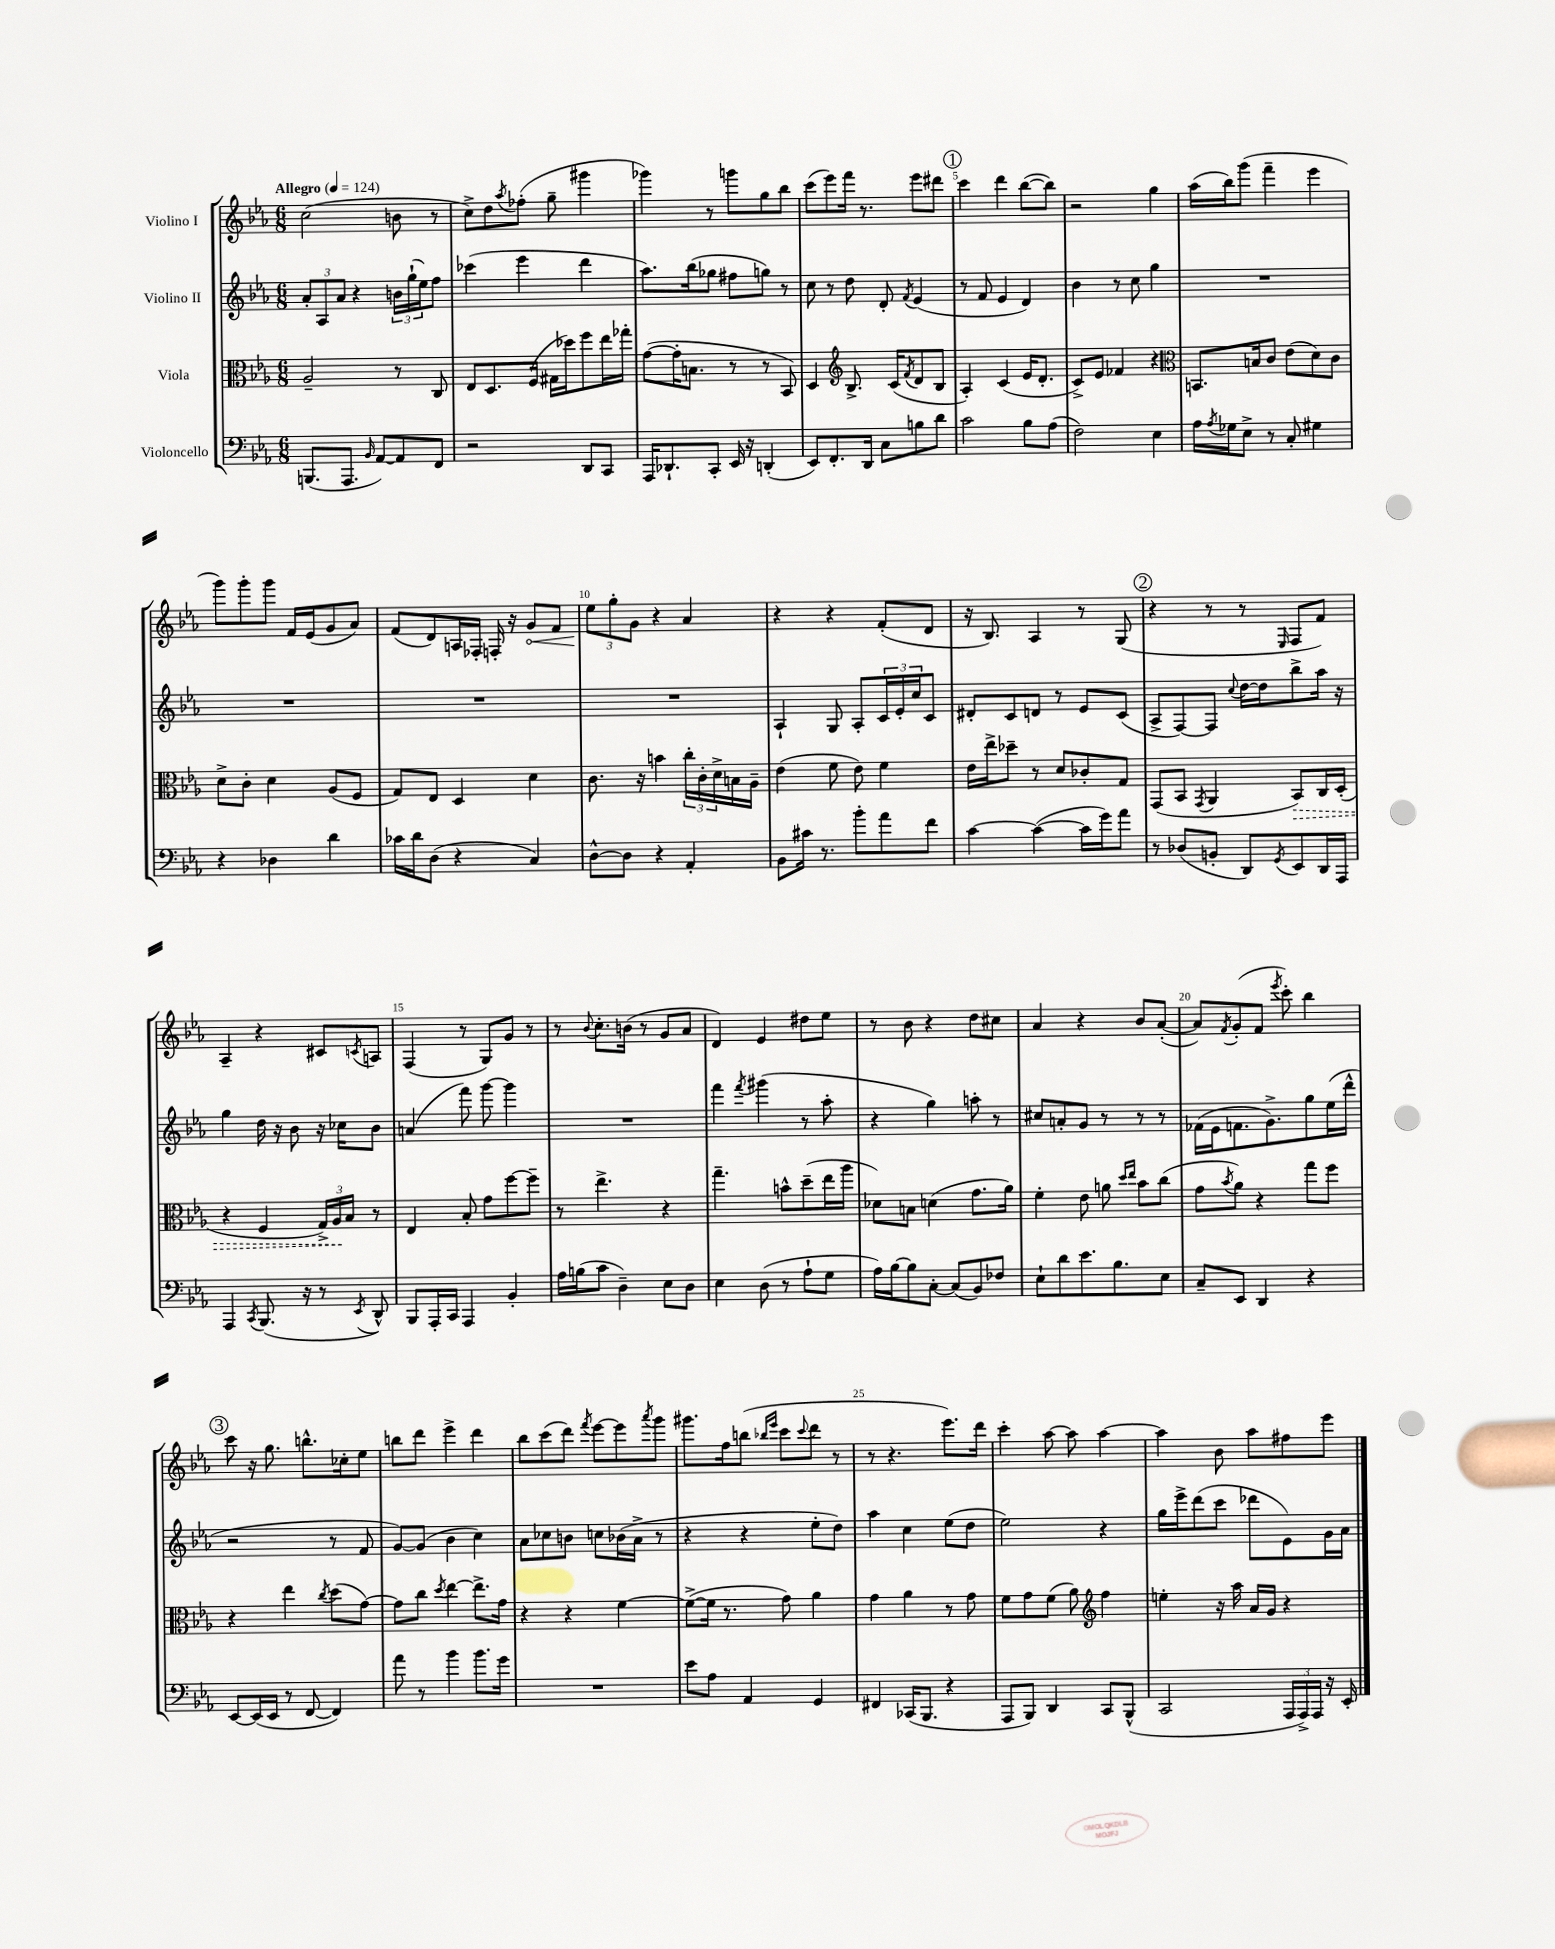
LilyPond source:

<<
\new StaffGroup <<
\new Staff = "s0" \with { instrumentName = "Violino I" } {
    \clef treble \key ees \major \numericTimeSignature \time 6/8 \tempo "Allegro" 4 = 124
    c''2( b'8 r8 |
    c''8->) d''8 \acciaccatura { aes''8 } fes''8-.( g''8-- gis'''4 |
    ges'''4) r8 g'''8 g''8 bes''8 |
    c'''8( ees'''8) f'''16 r8. ees'''8 dis'''8 |
    \mark \markup { \circle "1" } c'''4 d'''4 bes''8~( bes''8) |
    r2 g''4 |
    aes''16( bes''16) g'''8( f'''4-- ees'''4 |
    g'''8) g'''8-. g'''8 f'16 ees'16( g'8 aes'8) |
    f'8( d'8) a16 fes16-. f16-. r16 \once \override Hairpin.circled-tip = ##t g'8\< f'8 |
    \tuplet 3/2 { ees''8\! g''8-. g'8 } r4 aes'4 |
    r4 r4 f'8-.( d'8 |
    r16 bes8.) aes4 r8 g8( |
    \mark \markup { \circle "2" } r4 r8 r8 \grace { ees16 } f8 f'8) |
    aes4-- r4 cis'8 \acciaccatura { c'8 } a8 |
    f4( r8 g8) g'8 r8 |
    r8 \appoggiatura { bes'8 } c''8.-. b'16( r8 g'8 aes'8 |
    d'4) ees'4 dis''8 ees''8 |
    r8 bes'8 r4 d''8 cis''8 |
    aes'4 r4 bes'8 aes'8~-.( |
    aes'8) \acciaccatura { f'8 } g'8-.( f'8 \acciaccatura { ees'''8 } c'''8-.) bes''4 |
    \mark \markup { \circle "3" } c'''8 r16 g''8. b''8.-^ ces''16-. ees''8 |
    b''8 d'''8 ees'''4-> d'''4 |
    bes''8 c'''8( d'''8) \acciaccatura { f'''8 } ees'''8~ ees'''8 \acciaccatura { aes'''8 } g'''8 |
    gis'''8. f''16 b''8( \grace { bes''16 ees'''16 } c'''8 \appoggiatura { c'''8 } d'''8 r8 |
    r8 r4. ees'''8.) d'''16 |
    c'''4-. aes''8~ aes''8 aes''4~ |
    aes''4 bes'8 aes''8 fis''8 ees'''8 \bar "|." |
}
\new Staff = "s1" \with { instrumentName = "Violino II" } {
    \clef treble \key ees \major \numericTimeSignature \time 6/8
    \tuplet 3/2 { aes'8-. aes8 aes'8 } r4 \tuplet 3/2 { b'16 g''16-!( ees''16) } f''8 |
    ces'''4( ees'''4 d'''4 |
    aes''8.) bes''16( ges''8 fis''8 g''8) r8 |
    c''8 r8 d''8 d'8-. \acciaccatura { f'8 } ees'4( |
    \mark \markup { \circle "1" } r8 f'8 ees'4 d'4) |
    bes'4 r8 c''8 g''4 |
    R2. |
    R2. |
    R2. |
    R2. |
    aes4-! g8 aes8-. \tuplet 3/2 { c'16 ees'16-. c''16 } c'8 |
    dis'8-. c'8 d'8 r8 ees'8 c'8( |
    \mark \markup { \circle "2" } aes8-> f8~) f8 \appoggiatura { c''8 } d''16~ d''16 bes''8-> aes''16 r16 |
    g''4 d''16 r16 bes'8 r16 ces''16 bes'8 |
    a'4( f'''8) g'''8~ g'''4 |
    R2. |
    f'''4 \acciaccatura { f'''8 } gis'''4( r8 aes''8-. |
    r4 g''4) a''8-. r8 |
    cis''8 a'8-. g'8 r8 r8 r8 |
    fes'16( ees'16 f'8. g'8.->) g''8 ees''16( d'''16-^ |
    \mark \markup { \circle "3" } r2 r8 f'8 |
    g'8~) g'8( bes'4 c''4) |
    aes'8 ces''8 b'8 c''8 bes'16( aes'16-> r8 |
    r4 r4 ees''8-. d''8) |
    aes''4 c''4 ees''8( d''8 |
    ees''2) r4 |
    g''16 ees'''16-> d'''8( c'''8 des'''8 ees'8) g'16 aes'16 \bar "|." |
}
\new Staff = "s2" \with { instrumentName = "Viola" } {
    \clef alto \key ees \major \numericTimeSignature \time 6/8
    aes2-- r8 c8 |
    ees8 d8. f16( gis16 des''16) f''8 ees''16 ges''16-. |
    g'8~( g'16-. b8. r8 r8 bes,8) |
    d4 \clef treble bes8.-> c'16( \acciaccatura { f'8 } d'8 bes8 |
    \mark \markup { \circle "1" } aes4-.) c'4( ees'16 d'8.-. |
    c'8->) ees'8 fes'4 r4 |
    \clef alto b,8. b16 c'8 ees'8( d'8) c'8 |
    d'8-> c'8-. d'4 aes8( f8 |
    g8) ees8 d4 d'4 |
    c'8. r16 b'4 \tuplet 3/2 { c''16-. c'16-. d'16-> } b16 aes16-- |
    ees'4( f'8 ees'8) f'4 |
    ees'16 ees''16-> des''8-- r8 d'8 ces'8-. g8 |
    \mark \markup { \circle "2" } g,8( bes,8 \acciaccatura { g,8 } aes,4 \once \override Hairpin.style = #'dashed-line bes,8\>) c16 d16-.( |
    r4 f4 \tuplet 3/2 { g16->) aes16\! bes16 } r8 |
    ees4 bes8-. g'8 f''8~ f''8-- |
    r8 ees''4.-> r4 |
    g''4.-- b'8-^ d''8--( ees''16 aes''16 |
    des'8) b8 d'4( g'8. aes'16) |
    f'4-. ees'8 a'8 \grace { d''16 ees''16 } bes'8 c''8( |
    g'8 \acciaccatura { bes'8 } aes'8) r4 g''8 f''8 |
    \mark \markup { \circle "3" } r4 ees''4 \acciaccatura { c''8 } d''8( g'8~) |
    g'8 c''8 \acciaccatura { d''8 } ees''4~ ees''8.-> g'16 |
    r4 r4 f'4~ |
    f'8~->( f'16 r8. g'8) aes'4 |
    g'4 aes'4 r8 g'8 |
    f'8 g'8 f'8( aes'8) \clef treble f''4 |
    e''4-. r16 aes''16 aes'16 g'16 r4 \bar "|." |
}
\new Staff = "s3" \with { instrumentName = "Violoncello" } {
    \clef bass \key ees \major \numericTimeSignature \time 6/8
    b,,8.( aes,,8. \grace { bes,16 } aes,8~) aes,8 f,8 |
    r2 d,8 c,8 |
    aes,,16 des,8.-! c,8-. ees,16 r16 d,4-.( |
    ees,8) f,8.-. d,16 c8 b8 d'8 |
    \mark \markup { \circle "1" } c'2 bes8 aes8( |
    f2) ees4 |
    aes16 \acciaccatura { aes8 } ges16 ees8-> r8 c8-. gis4 |
    r4 des4 d'4 |
    ces'16 d'16 d8( r4 c4) |
    d8~-^ d8 r4 aes,4-. |
    bes,8 cis'16 r8. bes'8-. aes'8 f'8 |
    c'4~ c'4~( c'16 g'16) aes'8 |
    \mark \markup { \circle "2" } r8 des8( b,8-. d,8) \acciaccatura { g,8 } ees,8 d,16 aes,,16 |
    aes,,4 \acciaccatura { c,8 } bes,,8.( r16 r8 \acciaccatura { ees,8 } d,8-^) |
    bes,,8 aes,,16-. c,16 aes,,4 bes,4-. |
    aes16 b16( c'8 d4--) ees8 d8 |
    ees4 d8( r8 aes8-! g8 |
    aes16) bes16~ bes8 c8~-. c8( bes,8) fes8 |
    ees8-! d'8 ees'8. bes8. ees8 |
    c8-- ees,8 d,4 r4 |
    \mark \markup { \circle "3" } ees,8~ ees,16( ees,16 r8 f,8~ f,4) |
    aes'8 r8 bes'4 bes'8. g'16 |
    R2. |
    ees'8 aes8 aes,4 g,4 |
    fis,4 ces,16( bes,,8. r4 |
    aes,,8 bes,,8) d,4 c,8 bes,,8-^( |
    c,2 \tuplet 3/2 { aes,,16 aes,,16->) aes,,16 } r16 ees,16-. \bar "|." |
}
>>
>>
\layout { \context { \Score \override BarNumber.break-visibility = ##(#f #t #t) barNumberVisibility = #(every-nth-bar-number-visible 5) } }
